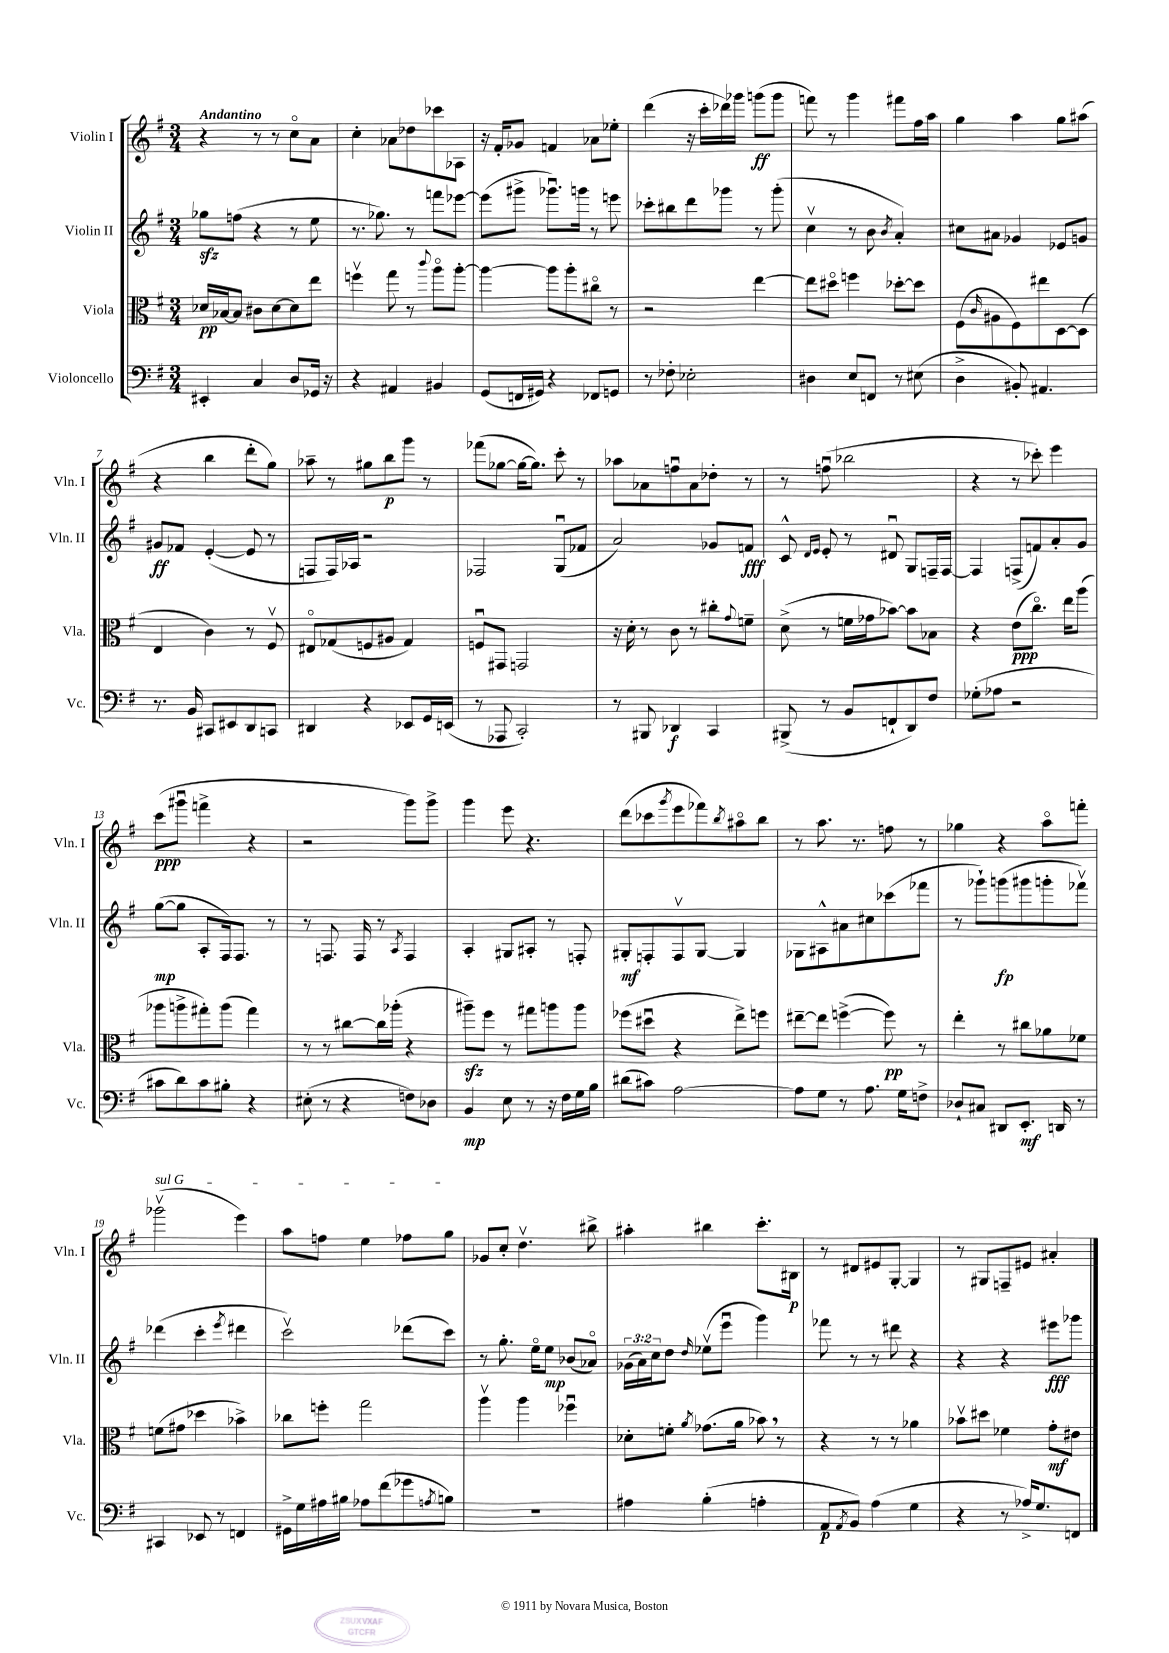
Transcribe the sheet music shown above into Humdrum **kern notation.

**kern	**dynam	**kern	**dynam	**kern	**dynam	**kern	**dynam
*part4	*part4	*part3	*part3	*part2	*part2	*part1	*part1
*staff4	*staff4	*staff3	*staff3	*staff2	*staff2	*staff1	*staff1
*I"Violoncello	*	*I"Viola	*	*I"Violin II	*	*I"Violin I	*
*I'Vc.	*	*I'Vla.	*	*I'Vln. II	*	*I'Vln. I	*
*clefF4	*	*clefC3	*	*clefG2	*	*clefG2	*
*k[f#]	*	*k[f#]	*	*k[f#]	*	*k[f#]	*
*M3/4	*	*M3/4	*	*M3/4	*	*M3/4	*
=1	=1	=1	=1	=1	=1	=1	=1
!	!	!	!	!	!	!LO:TX:a:B:t=Andantino	!
4EE#X'/	.	16d-X/LL	pp	8gg-Xzz\L	.	4r	.
.	.	[16B-X/J	.	.	.	.	.
.	.	8B-/J]	.	(8ffn\J	.	.	.
4C/	.	8c#X\L	.	4r	.	8r	.
.	.	[8d-\	.	.	.	8r	.
8D/L	.	8d-\]	.	8r	.	8cc\L	.
16GG-X/Jk	.	8ee\J	.	8ee\	.	8a\J	.
16r	.	.	.	.	.	.	.
=2	=2	=2	=2	=2	=2	=2	=2
4r	.	4ffnv\	.	8.r	.	4cc'\	.
.	.	.	.	8.gg-X\)	.	.	.
4AA#X/	.	8gg\	.	.	.	8a-X\L	.
.	.	8r	.	8r	.	8dd-X\	.
.	.	8qqccc/	.	.	.	.	.
4BB#X/	.	8aa\L	.	8fffn\L	.	8ccc-X\	.
.	.	[8aa'\J	.	[8eee-X\J	.	8A-X\J	.
=3	=3	=3	=3	=3	=3	=3	=3
(8GG/L	.	4aa\_	.	(8eee-\L]	.	16r	.
.	.	.	.	.	.	16f#'/KL	.
16FFn/L	.	.	.	8ggg#X^\J	.	8g-X/J	.
16GG#X/JJ)	.	.	.	.	.	.	.
4r	.	8aa\L]	.	8.ggg-Xu\L)	.	4fn/	.
.	.	8aa'\	.	.	.	.	.
.	.	.	.	16gggn\Jk	.	.	.
8FF-X/L	.	8cc#X\J	.	8r	.	8a-X\L	.
8GGn/J	.	8r	.	8eeen\	.	8ee-X'\J	.
=4	=4	=4	=4	=4	=4	=4	=4
8r	.	2r	.	8ccc-X'\L	.	(4ddd\	.
8F-X'\	.	.	.	8bb#X\	.	.	.
2E-X'\	.	.	.	8ddd\	.	16r	.
.	.	.	.	.	.	16ccc'\LL	.
.	.	.	.	8ggg-X\J	.	16ddd-X\)	.
.	.	.	.	.	.	16ggg-X\JJ	.
.	.	[4ee\	.	8r	.	(8gggn\L	ff
.	.	.	.	(8ggg-'\	.	8ggg\J	.
=5	=5	=5	=5	=5	=5	=5	=5
4D#X\	.	8ee\L]	.	4ccv\	.	8fffn\)	.
.	.	8dd#X\J	.	.	.	8r	.
8E/L	.	4ffn\	.	8r	.	4ggg\	.
8FFn/J	.	.	.	8b\	.	.	.
.	.	.	.	8qb/	.	.	.
8r	.	[8dd-X'\L	.	4a'/)	.	8fff#X\L	.
(8E#X\	.	8dd-\J]	.	.	.	16ff#\L	.
.	.	.	.	.	.	16aa\JJ	.
=6	=6	=6	=6	=6	=6	=6	=6
4D^\	.	(8F#\L	.	8cc#X\L	.	4gg\	.
.	.	16qqc/	.	.	.	.	.
.	.	8A#X\	.	8a#X\J	.	.	.
8BB#X'/)	.	8F#\)	.	4g-X/	.	4aa\	.
4.AA#X/	.	8ee#X\	.	.	.	.	.
.	.	[8D\	.	8e-X/L	.	8gg\L	.
.	.	(8D\J]	.	8gn/J	.	(8aa#X\J	.
!!LO:LB:g=z
=7	=7	=7	=7	=7	=7	=7	=7
8.r	.	4E/	.	8g#X/L	ff	4r	.
.	.	.	.	8f-X/J	.	.	.
16BB/	.	.	.	.	.	.	.
8CC#X/L	.	4c\)	.	([4e'/	.	4bb\	.
8EE#X/	.	.	.	.	.	.	.
8DD/	.	8r	.	8e/]	.	8ddd'\L	.
8CCn/J	.	8F#v/	.	8r	.	8gg\J)	.
=8	=8	=8	=8	=8	=8	=8	=8
4DD#X/	.	8E#X/L	.	8Fn/L	.	8aa-X~\	.
.	.	(8G-X/	.	16F/L)	.	8r	.
.	.	.	.	16A-X/JJ	.	.	.
4r	.	8Fn/	.	2r	.	8gg#X\L	.
.	.	8A#X/J	.	.	.	8bb\	p
8EE-X/L	.	4G-/)	.	.	.	8ggg\J	.
16GG/L	.	.	.	.	.	8r	.
(16EEn/JJ	.	.	.	.	.	.	.
=9	=9	=9	=9	=9	=9	=9	=9
8r	.	8Fnu/L	.	2F-X/	.	(8fff-X\L	.
8AAA-X/	.	8GG#X/J	.	.	.	[8gg-X\J	.
2CC'/)	.	2GGn/	.	.	.	16gg-\KL_	.
.	.	.	.	.	.	8.gg-\J])	.
.	.	.	.	(8Gu/L	.	8ccc'\	.
.	.	.	.	8f-X/J	.	8r	.
=10	=10	=10	=10	=10	=10	=10	=10
8r	.	16r	.	2a/)	.	8aa-X\L	.
.	.	16d'\	.	.	.	.	.
8BBB#X/	.	8r	.	.	.	8a-X\	.
4DD-X/	f	8c\	.	.	.	8ffnu\	.
.	.	8r	.	.	.	8a-\	.
4CC/	.	8cc#X'\L	.	8g-X/L	.	8dd-X'\J	.
.	.	8qqg/	.	.	.	.	.
.	.	8fn~\J	.	8fn/J	fff	8r	.
=11	=11	=11	=11	=11	=11	=11	=11
(8BBB#X^/	.	(8d^\	.	8c^^/	.	8r	.
.	.	.	.	16qqd/LL	.	.	.
.	.	.	.	16qqe/JJ	.	.	.
8r	.	8r	.	8e'/	.	(8ffnu\	.
8BB/L	.	16fn\LL	.	8r	.	2bb-X\	.
.	.	16g-X\J	.	.	.	.	.
8FFn`/	.	[8b-X\J)	.	8d#Xu/	.	.	.
8DD/)	.	8b-\L]	.	8G/L	.	.	.
8F#/J	.	8B-X\J	.	16Fn~/L	.	.	.
.	.	.	.	[16F/JJ	.	.	.
=12	=12	=12	=12	=12	=12	=12	=12
(8G-X'\L	.	4r	.	4F/]	.	4r	.
8A-X\J	.	.	.	.	.	.	.
2r	.	(8e\L	ppp	(8Fn^/L	.	8r	.
.	.	8.cc\J)	.	8fn/)	.	8ccc-X'\)	.
.	.	.	.	8a'/	.	4eee\	.
.	.	16ee\KL	.	.	.	.	.
.	.	(8aa\J	.	8g/J	.	.	.
!!LO:LB:g=z
=13	=13	=13	=13	=13	=13	=13	=13
8c#X\L	.	8aa-X\L	.	([8gg\L	mp	(8ccc\L	ppp
8d\)	.	8aan^\	.	8gg\J]	.	8ggg#Xu\J	.
8c#\	.	8gg#X'\)	.	8A'/L	.	4fffn^\	.
8B#X'\J	.	(8aa\J	.	16F#/k)	.	.	.
.	.	.	.	8.F#/J	.	.	.
4r	.	4gg#\)	.	.	.	4r	.
.	.	.	.	8r	.	.	.
=14	=14	=14	=14	=14	=14	=14	=14
(8E#X'\	.	8r	.	8r	.	2r	.
8r	.	8r	.	8.Fn/	.	.	.
4r	.	[8cc#X\L	.	.	.	.	.
.	.	.	.	16F/	.	.	.
.	.	16cc#\L]	.	8r	.	.	.
.	.	(16aa-X'\JJ	.	.	.	.	.
.	.	.	.	8qA/	.	.	.
8Fn\L)	.	4r	.	4F/	.	8ggg\L)	.
8D-X\J	.	.	.	.	.	8ggg^\J	.
=15	=15	=15	=15	=15	=15	=15	=15
4BB/	mp	8aa#Xzz~\L)	.	4A'/	.	4ggg\	.
.	.	8ff#\J	.	.	.	.	.
8E\	.	8r	.	8G#X/L	.	8eee\	.
8r	.	8gg#X\L	.	8A#X'/J	.	4.r	.
16r	.	8aan\	.	8r	.	.	.
16F#\LL	.	.	.	.	.	.	.
16G\	.	8aa\J	.	8Fn'/	.	.	.
16B\JJ	.	.	.	.	.	.	.
=16	=16	=16	=16	=16	=16	=16	=16
(8d#X\L	.	(8ff-X\L	.	8G#X'/L	mf	(8ddd\L	.
8c#X\J)	.	8dd#Xu\J	.	8Fn'/	.	8ccc-X\	.
.	.	.	.	.	.	8qggg/	.
[2A\	.	4r	.	8Fv/	.	8eee\	.
.	.	.	.	[8G#/J	.	8fff-X\)	.
.	.	.	.	.	.	8qbb/	.
.	.	8ee^\L)	.	4G#/]	.	8aa#X\	.
.	.	8ffn\J	.	.	.	8bb\J	.
=17	=17	=17	=17	=17	=17	=17	=17
8A\L]	.	[8ee#X~\L	.	8G-X\L	.	8r	.
8G\J	.	8ee#\J]	.	8A#X^^\	.	8.aa\	.
8r	.	([4ffn^\	.	8a#X\	.	.	.
.	.	.	.	.	.	8.r	.
8.A\	.	.	.	8cc#X\	.	.	.
.	.	8ff\])	pp	(8ccc-X\	.	8ffn\	.
16G\KL	.	.	.	.	.	.	.
8Fn^\J	.	8r	.	8fff-X\J	.	8r	.
=18	=18	=18	=18	=18	=18	=18	=18
8D-X`/L	.	4ee'\	.	8r	.	4gg-X\	.
8C#X/J	.	.	.	8ggg-X`\L)	.	.	.
8DD#X/L	.	8r	.	(8gggn\	fp	4r	.
8.EE'/J	mf	8cc#X\L	.	8ggg#X\	.	.	.
.	.	8a-X\	.	8gggn'\	.	8aa\L	.
16DDn/	.	.	.	.	.	.	.
8r	.	8f-X\J	.	8fff-Xv\J)	.	8fffn'\J	.
!!LO:LB:g=z
=19	=19	=19	=19	=19	=19	=19	=19
!	!	!	!	!	!	!LO:TX:a:i:t=sul G	!
4CC#X/	.	(8fn\L	.	(4ddd-X\	.	(2ggg-Xv\	.
.	.	8g#X\J	.	.	.	.	.
8EE-X/	.	4dd-X\	.	4ccc'\	.	.	.
8r	.	.	.	.	.	.	.
.	.	.	.	8qeee/	.	.	.
4FFn/	.	4b-X^\)	.	4ddd#X\	.	4eee\)	.
=20	=20	=20	=20	=20	=20	=20	=20
16GG#X^\LL	.	8cc-X\L	.	2cccv\)	.	8aa\L	.
16G\	.	.	.	.	.	.	.
16A#X\	.	8ffn'\J	.	.	.	8ffn\J	.
16B#X\JJ	.	.	.	.	.	.	.
8A-X\L	.	2gg\	.	.	.	4ee\	.
(8f#\	.	.	.	.	.	.	.
8g-X\	.	.	.	(8ddd-X\L	.	8ff-X\L	.
8qAn/	.	.	.	.	.	.	.
8Bn\J)	.	.	.	8ccc\J)	.	8gg\J	.
=21	=21	=21	=21	=21	=21	=21	=21
2.r	.	4aav\	.	8r	.	8g-X/L	.
.	.	.	.	8.gg'\	.	8cc'/J	.
.	.	4aa\	.	.	.	4.ddv\	.
.	.	.	.	16ee\KL	.	.	.
.	.	.	.	8ee\J	mp	.	.
.	.	4ff-Xu\	.	(8b-X/L	.	.	.
.	.	.	.	8a-X/J)	.	8bb#X^\	.
=22	=22	=22	=22	=22	=22	=22	=22
4A#X\	.	8d-X'\L	.	(24g-X\LL	.	4aa#X'\	.
.	.	.	.	24a\)	.	.	.
.	.	.	.	24cc\J	.	.	.
.	.	8fn'\J	.	8dd\J	.	.	.
.	.	8qa/	.	16qqdd/	.	.	.
(4B'\	.	(8.g-X\L	.	(8ee-Xv\L	.	4bb#X\	.
.	.	.	.	8eeeu\J	.	.	.
.	.	16a\Jk	.	.	.	.	.
4An'\	.	8b-X,\)	.	4ggg\)	.	8.ccc'\L	.
.	.	8r	.	.	.	.	.
.	.	.	.	.	.	16B#X\Jk	p
=23	=23	=23	=23	=23	=23	=23	=23
8AA/L	p	4r	.	8fff-X\	.	8r	.
8qAA/	.	.	.	.	.	.	.
8BB/J)	.	.	.	8r	.	8d#X/L	.
(4A\	.	8r	.	8r	.	8e#X/	.
.	.	8r	.	8ddd#X\	.	[8G'/J	.
4G\	.	4a-X\	.	4r	.	4G/]	.
=24	=24	=24	=24	=24	=24	=24	=24
4r	.	8b-Xv\L	.	4r	.	8r	.
.	.	8dd#X\J	.	.	.	8G#X/L	.
8r	.	4f-X\	.	4r	.	8Fn~/	.
16A-X^/KL)	.	.	.	.	.	8e#X/J	.
8.G/	.	.	.	.	.	.	.
.	.	8g'\L	mf	8eee#X\L	fff	4a#X'/	.
8FFn/J	.	8e#X\J	.	8ggg-X\J	.	.	.
==	==	==	==	==	==	==	==
*-	*-	*-	*-	*-	*-	*-	*-
